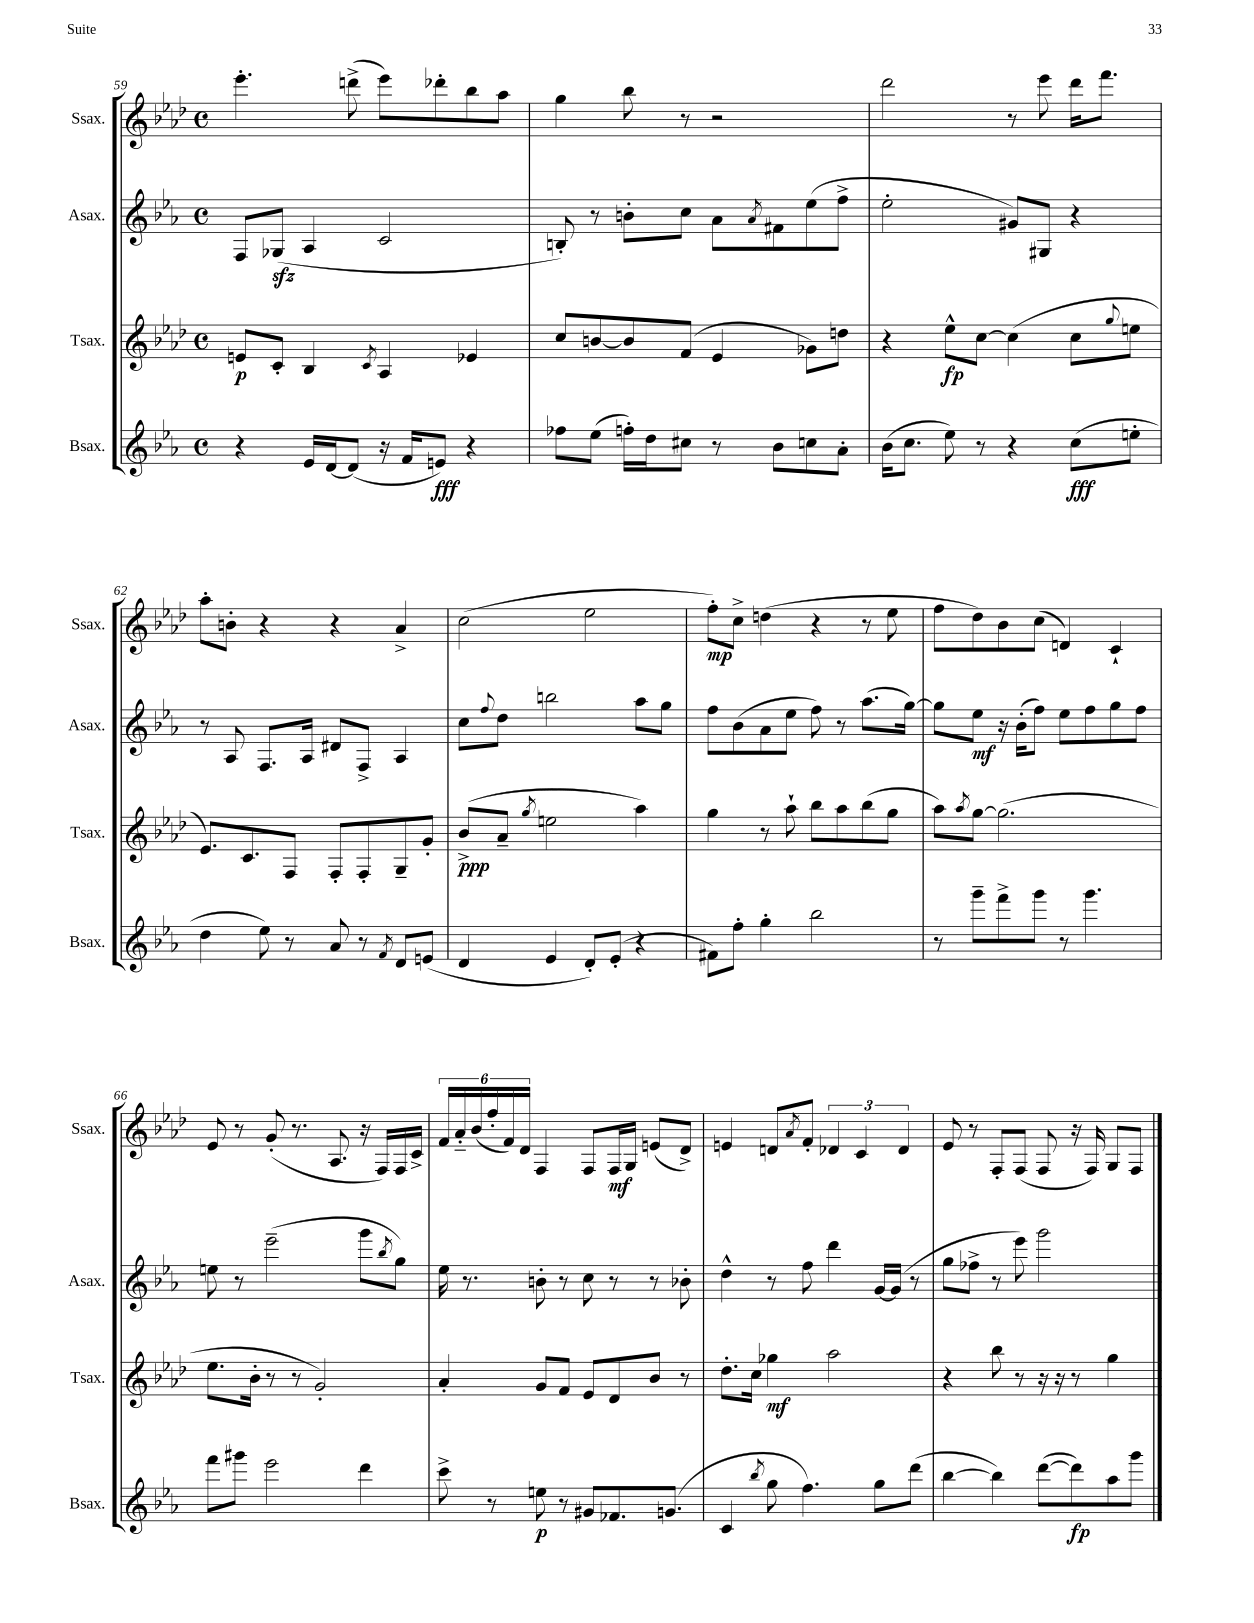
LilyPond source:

<<
\new StaffGroup <<
\new Staff = "s0" \with { instrumentName = "Ssax." shortInstrumentName = "Ssax." } {
    \clef treble \key aes \major \defaultTimeSignature \time 4/4
    ees'''4.-. d'''8->( ees'''8) des'''8-. bes''8 aes''8 |
    g''4 bes''8 r8 r2 |
    des'''2 r8 ees'''8 des'''16 f'''8. |
    aes''8-. b'8-. r4 r4 aes'4-> |
    c''2( ees''2 |
    f''8-.\mp) c''8-> d''4( r4 r8 ees''8 |
    f''8 des''8) bes'8 c''8( d'4) c'4-! |
    ees'8 r8 g'8-.( r8. aes8. r16 f16) f16 c'16-> |
    \tuplet 6/4 { f'16 aes'16-_ bes'16( f''16-. f'16) des'16 } f4 f8 f16\mf g16 e'8( des'8->) |
    e'4 d'8 \acciaccatura { aes'8 } f'8-. \tuplet 3/2 { des'4 c'4 des'4 } |
    ees'8 r8 f8-. f8( f8 r16 f16) g8 f8 \bar "|." |
}
\new Staff = "s1" \with { instrumentName = "Asax." shortInstrumentName = "Asax." } {
    \clef treble \key ees \major \defaultTimeSignature \time 4/4
    f8 ges8\sfz( aes4 c'2 |
    b8-.) r8 b'8-. c''8 aes'8 \acciaccatura { aes'8 } fis'8 ees''8( f''8-> |
    ees''2-. gis'8) gis8 r4 |
    r8 aes8 f8. aes16 dis'8 f8-> aes4 |
    c''8 \appoggiatura { f''8 } d''8 b''2 aes''8 g''8 |
    f''8 bes'8( aes'8 ees''8 f''8) r8 aes''8.( g''16~) |
    g''8 ees''8\mf r16 bes'16-.( f''8) ees''8 f''8 g''8 f''8 |
    e''8 r8 ees'''2--( g'''8 \acciaccatura { bes''8 } g''8) |
    ees''16 r8. b'8-. r8 c''8 r8 r8 bes'8-. |
    d''4-^ r8 f''8 d'''4 g'16~ g'16( r8 |
    g''8 fes''8-> r8 ees'''8) g'''2 \bar "|." |
}
\new Staff = "s2" \with { instrumentName = "Tsax." shortInstrumentName = "Tsax." } {
    \clef treble \key aes \major \defaultTimeSignature \time 4/4
    e'8\p c'8-. bes4 \acciaccatura { c'8 } aes4 ees'4 |
    c''8 b'8~ b'8 f'8( ees'4 ges'8) d''8 |
    r4 ees''8-^\fp c''8~ c''4( c''8 \appoggiatura { g''8 } e''8 |
    ees'8.) c'8. f8 f8-. f8-. g8-- g'8-. |
    bes'8->\ppp( aes'8-- \acciaccatura { g''8 } e''2 aes''4) |
    g''4 r8 aes''8-! bes''8 aes''8 bes''8( g''8 |
    aes''8) \acciaccatura { aes''8 } g''8~ g''2.( |
    ees''8. bes'16-. r8 r8 g'2-.) |
    aes'4-. g'8 f'8 ees'8 des'8 bes'8 r8 |
    des''8.-. c''16 ges''4\mf aes''2 |
    r4 bes''8 r8 r16 r16 r8 g''4 \bar "|." |
}
\new Staff = "s3" \with { instrumentName = "Bsax." shortInstrumentName = "Bsax." } {
    \clef treble \key ees \major \defaultTimeSignature \time 4/4
    r4 ees'16 d'16~ d'8( r16 f'16 e'8\fff) r4 |
    fes''8 ees''8( f''16-.) d''16 cis''8 r8 bes'8 c''8 aes'8-. |
    bes'16( c''8. ees''8) r8 r4 c''8\fff( e''8-. |
    d''4 ees''8) r8 aes'8 r8 \acciaccatura { f'8 } d'8 e'8( |
    d'4 ees'4 d'8-.) ees'8-.( r4 |
    fis'8) f''8-. g''4-. bes''2 |
    r8 g'''8-- f'''8-> g'''8 r8 g'''4. |
    f'''8 gis'''8 ees'''2 d'''4 |
    c'''8-> r8 e''8\p r8 gis'8 fes'8. g'8.( |
    c'4 \acciaccatura { bes''8 } g''8 f''4.) g''8 d'''8( |
    bes''4~ bes''4) d'''8~( d'''8\fp) aes''8 g'''8 \bar "|." |
}
>>
>>
\layout { \context { \Score currentBarNumber = #59 } }
